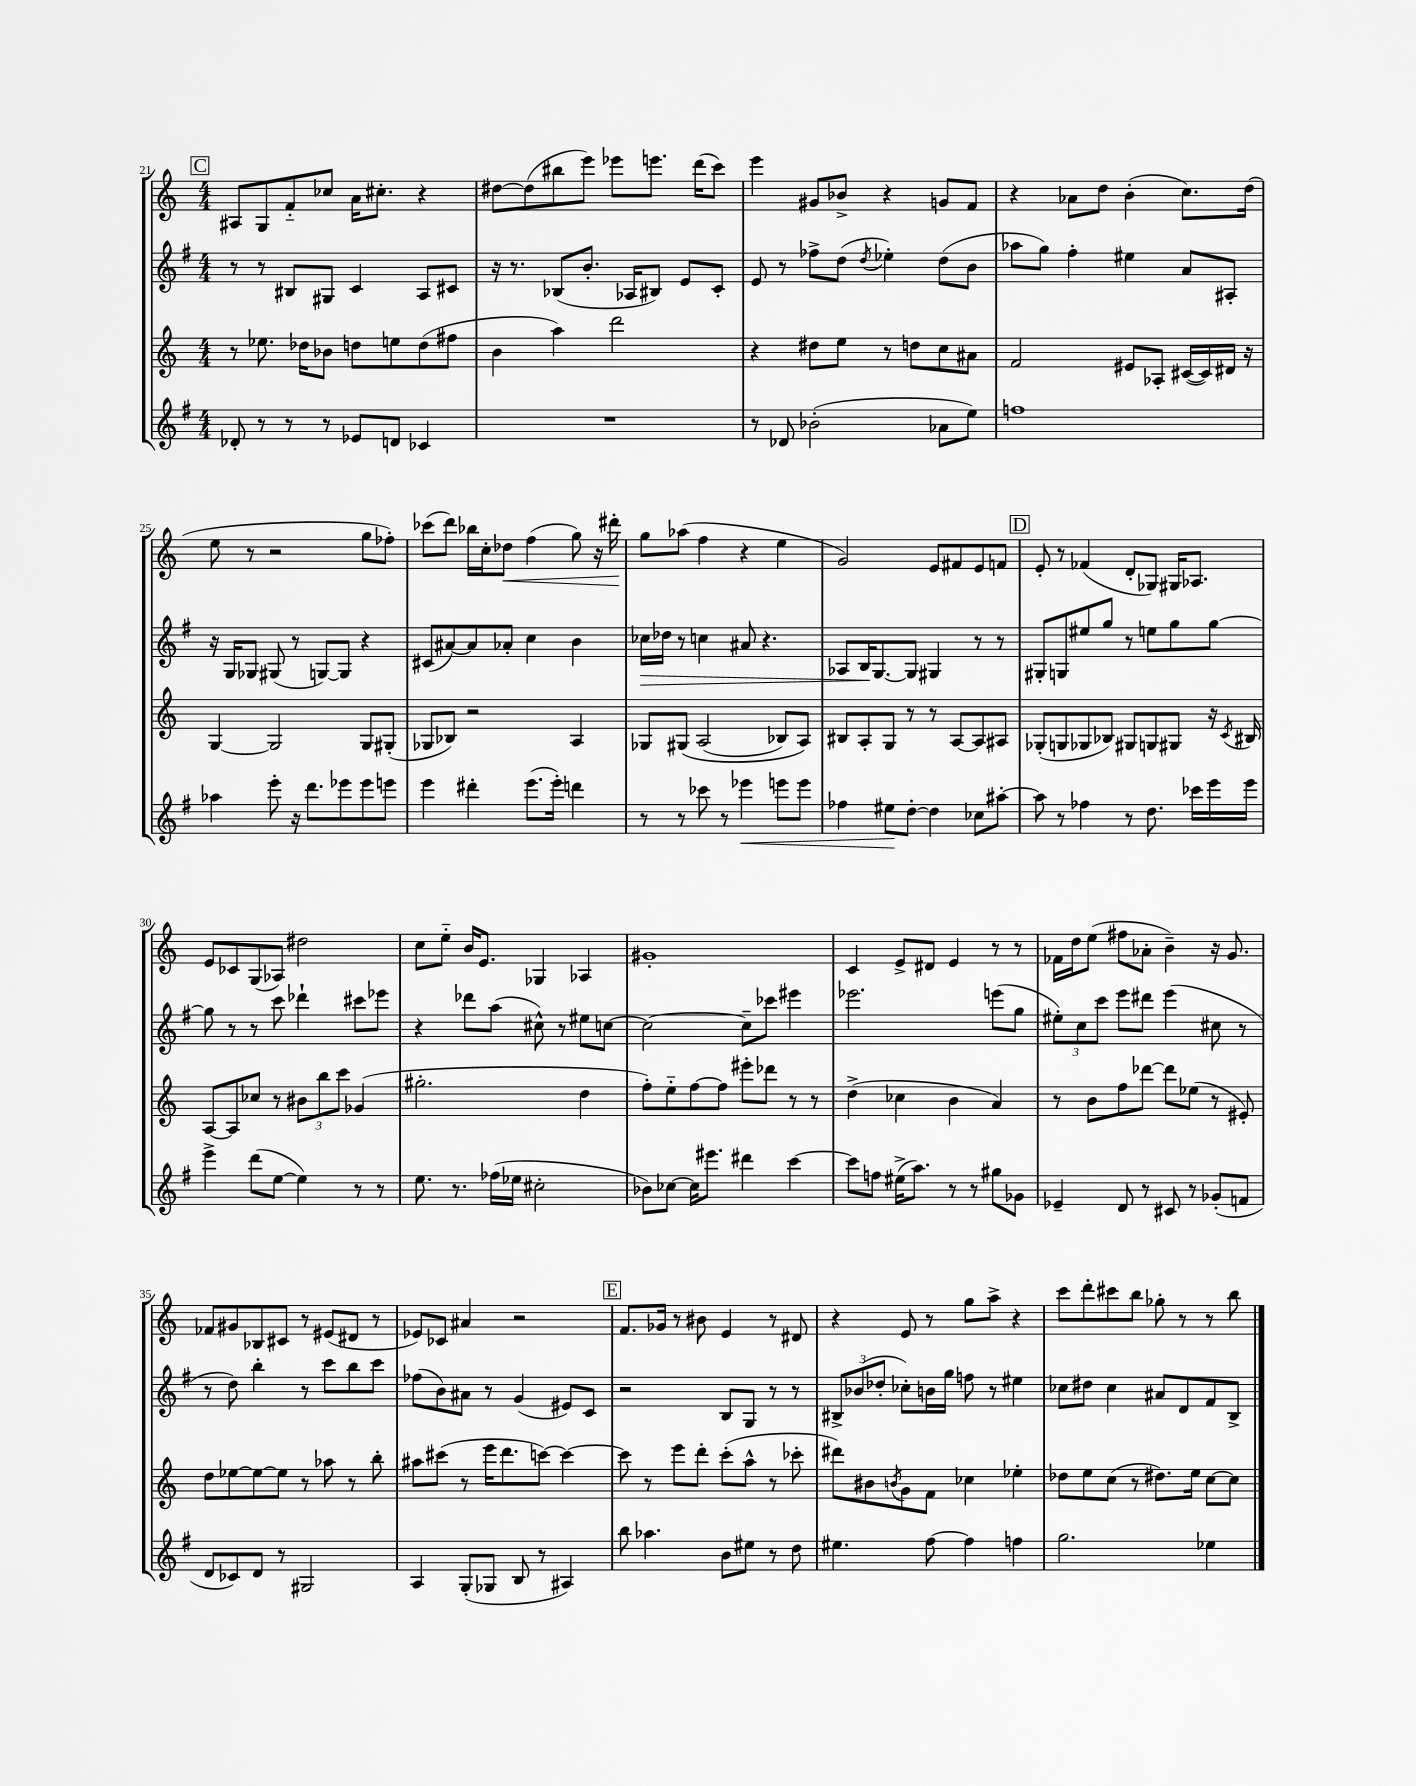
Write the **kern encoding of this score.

**kern	**kern	**kern	**kern
*staff4	*staff3	*staff2	*staff1
*clefG2	*clefG2	*clefG2	*clefG2
*k[f#]	*k[]	*k[f#]	*k[]
*M4/4	*M4/4	*M4/4	*M4/4
8d-'	8r	8r	8A#
8r	8.ee-	8r	8G
8r	.	8B#	8f'~
.	16dd-	.	.
8r	8b-	8G#	8cc-
8e-	8dd	4c	16a
.	.	.	8.cc#'
8d	8ee	.	.
4c-	(8dd	8A	4r
.	8ff#	8c#	.
=	=	=	=
1r	4b	16r	[8dd#
.	.	8.r	.
.	.	.	(8dd#]
.	4aa)	(8B-	8bb#
.	.	8.b'	8eee)
.	2ddd	.	8eee-
.	.	16A-	.
.	.	8B#)	8.eee
.	.	8e	.
.	.	.	(16ddd
.	.	8c'	8ccc)
=	=	=	=
8r	4r	8e	4eee
8d-	.	8r	.
(2b-'	8dd#	8ff-^	8g#
.	8ee	(8dd	8b-^
.	.	8qdd	.
.	8r	4ee-')	4r
.	8dd	.	.
8a-	8cc	(8dd	8g
8ee)	8a#	8b	8f
=	=	=	=
1ff	2f	8aa-	4r
.	.	8gg)	.
.	.	4ff#'	8a-
.	.	.	8dd
.	8e#	4ee#	(4b'
.	8A-'	.	.
.	([16c#	8a	8.cc)
.	16c#])	.	.
.	16d#	8A#'	.
.	16r	.	(16dd
=	=	=	=
4aa-	[4G	16r	8ee
.	.	16G	.
.	.	8G-	8r
8eee'	2G]	(8G#	2r
16r	.	8r	.
8.ddd	.	.	.
.	.	[8G)	.
8eee-	.	8G]	.
8eee-	8G	4r	8gg
8eee	(8G#'	.	8ff-')
=	=	=	=
4eee	8G-	(8c#	(8ccc-
.	8B-)	[8a#)	8ddd)
4ddd#'	2r	8a#]	16bb-
.	.	.	16cc'
.	.	8a-'	8dd-
(8.eee	.	4cc	(4ff
16eee')	.	.	.
4ddd	4A	4b	8gg)
.	.	.	16r
.	.	.	16ddd#'
=	=	=	=
8r	8G-	16cc-	8gg
.	.	16dd-	.
8r	&(8G#	8r	(8aa-
8ccc-	(2A	4cc	4ff
8r	.	.	.
4eee-	.	8a#	4r
.	.	4.r	.
8eee	8B-)	.	4ee
8eee	8A&)	.	.
=	=	=	=
4ff-	8B#	8A-	2g)
.	8A'	16B	.
.	.	[8.G	.
8ee#	8G	.	.
[8dd'	8r	8G]	.
4dd]	8r	4G#	8e
.	[8A	.	8f#
8cc-	8A]	8r	8e
[8aa#'	8A#	8r	8f
=	=	=	=
8aa#]	(8G-'	8G#'	8e'
8r	8G	8G	8r
4ff-	8G-	8ee#	(4f-
.	8B-)	8gg	.
8r	8G#	8r	8d'
8.dd	8G	8ee	8G-)
.	8G#	8gg	16G#
16ccc-	.	.	8.A-
16eee	16r	[8gg	.
.	8qc	.	.
16eee	16B#	.	.
=	=	=	=
4eee^	[8A	8gg]	8e
.	8A]	8r	8c-
(8ddd	8cc-	8r	(8G
[8ee	8r	8ccc	8A-)
4ee])	12b#	4ddd-`	2dd#
.	12bb	.	.
.	12ccc	.	.
8r	(4g-	8ccc#	.
8r	.	8eee-	.
=	=	=	=
8.ee	2.gg#'	4r	8cc
.	.	.	8ee'~
8.r	.	.	.
.	.	8ddd-	16b
.	.	.	8.e
(16ff-	.	(8aa	.
16ee-	.	.	.
2cc#'	.	8cc#^^)	4G-
.	.	8r	.
.	4dd	8ee#	4A-
.	.	[8cc	.
=	=	=	=
8b-)	8ff')	2cc_	1g#'
[8cc-	8ee'~	.	.
16cc-]	[8ff	.	.
8.eee#	.	.	.
.	8ff]	.	.
4ddd#	8eee#'	8cc~]	.
.	8ddd-	8ccc-	.
[4ccc	8r	4eee#	.
.	8r	.	.
=	=	=	=
8ccc]	(4dd^	2.eee-	4c
8ff	.	.	.
(16ee#^	4cc-	.	8e^
8.aa)	.	.	.
.	.	.	8d#
8r	4b	.	4e
8r	.	.	.
8gg#	4a)	(8eee	8r
8g-	.	8gg	8r
=	=	=	=
4e-~	8r	12ee#')	16f-
.	.	.	16dd
.	.	12cc	.
.	8b	.	(8ee
.	.	12ccc	.
8d	8ff	8eee	8ff#
8r	[8ddd-	8ddd#	8a-'
8c#	8ddd-]	(4eee	4b~)
8r	(8ee-	.	.
(8g-'	8r	8cc#	16r
.	.	.	8.g
8f	8e#')	8r	.
=	=	=	=
8d	8dd	8r	8f-
8c-)	[8ee-	8dd)	8g#
8d	8ee-_	4bb'	8B-
8r	8ee-]	.	8c#
2G#	8r	8r	8r
.	8aa-	8ccc	(8e#
.	8r	8bb	8d#
.	8bb'	8ccc	8r
=	=	=	=
4A	8aa#	(8ff-	8e-)
.	(8ccc#	8b)	8c-
(8G'	8r	8a#	4a#
8G-	16eee	8r	.
.	8.ddd	.	.
8B	.	(4g	2r
8r	[8ccc)	.	.
4A#)	4ccc_	8e#)	.
.	.	8c	.
=	=	=	=
8bb	8ccc]	2r	8.f
4.aa-	8r	.	.
.	.	.	16g-
.	8eee	.	8r
.	8ddd'	.	8b#
8b	(8ccc'	8B	4e
8ee#	8aa^^	8G	.
8r	8r	8r	8r
8dd	8ccc-'	8r	8d#
=	=	=	=
4.ee#	8ddd#)	12B#^	4r
.	.	(12b-	.
.	8b#	.	.
.	.	12dd-'	.
.	8qb	.	.
.	8g	8cc-')	8e
[8ff#	8f	16b	8r
.	.	16gg	.
4ff#]	4cc-	8ff	8gg
.	.	8r	8aa^
4ff	4ee-'	4ee#	4r
=	=	=	=
2.gg	8dd-	8cc-	8ccc
.	8ee	8dd#	8ddd'
.	(8cc	4cc-	8ccc#
.	8r	.	8bb
.	8.dd#)	8a#	8gg-'
.	.	8d	8r
.	16ee	.	.
4ee-	[8cc	8f#	8r
.	8cc]	8B^	8bb
==	==	==	==
*-	*-	*-	*-
